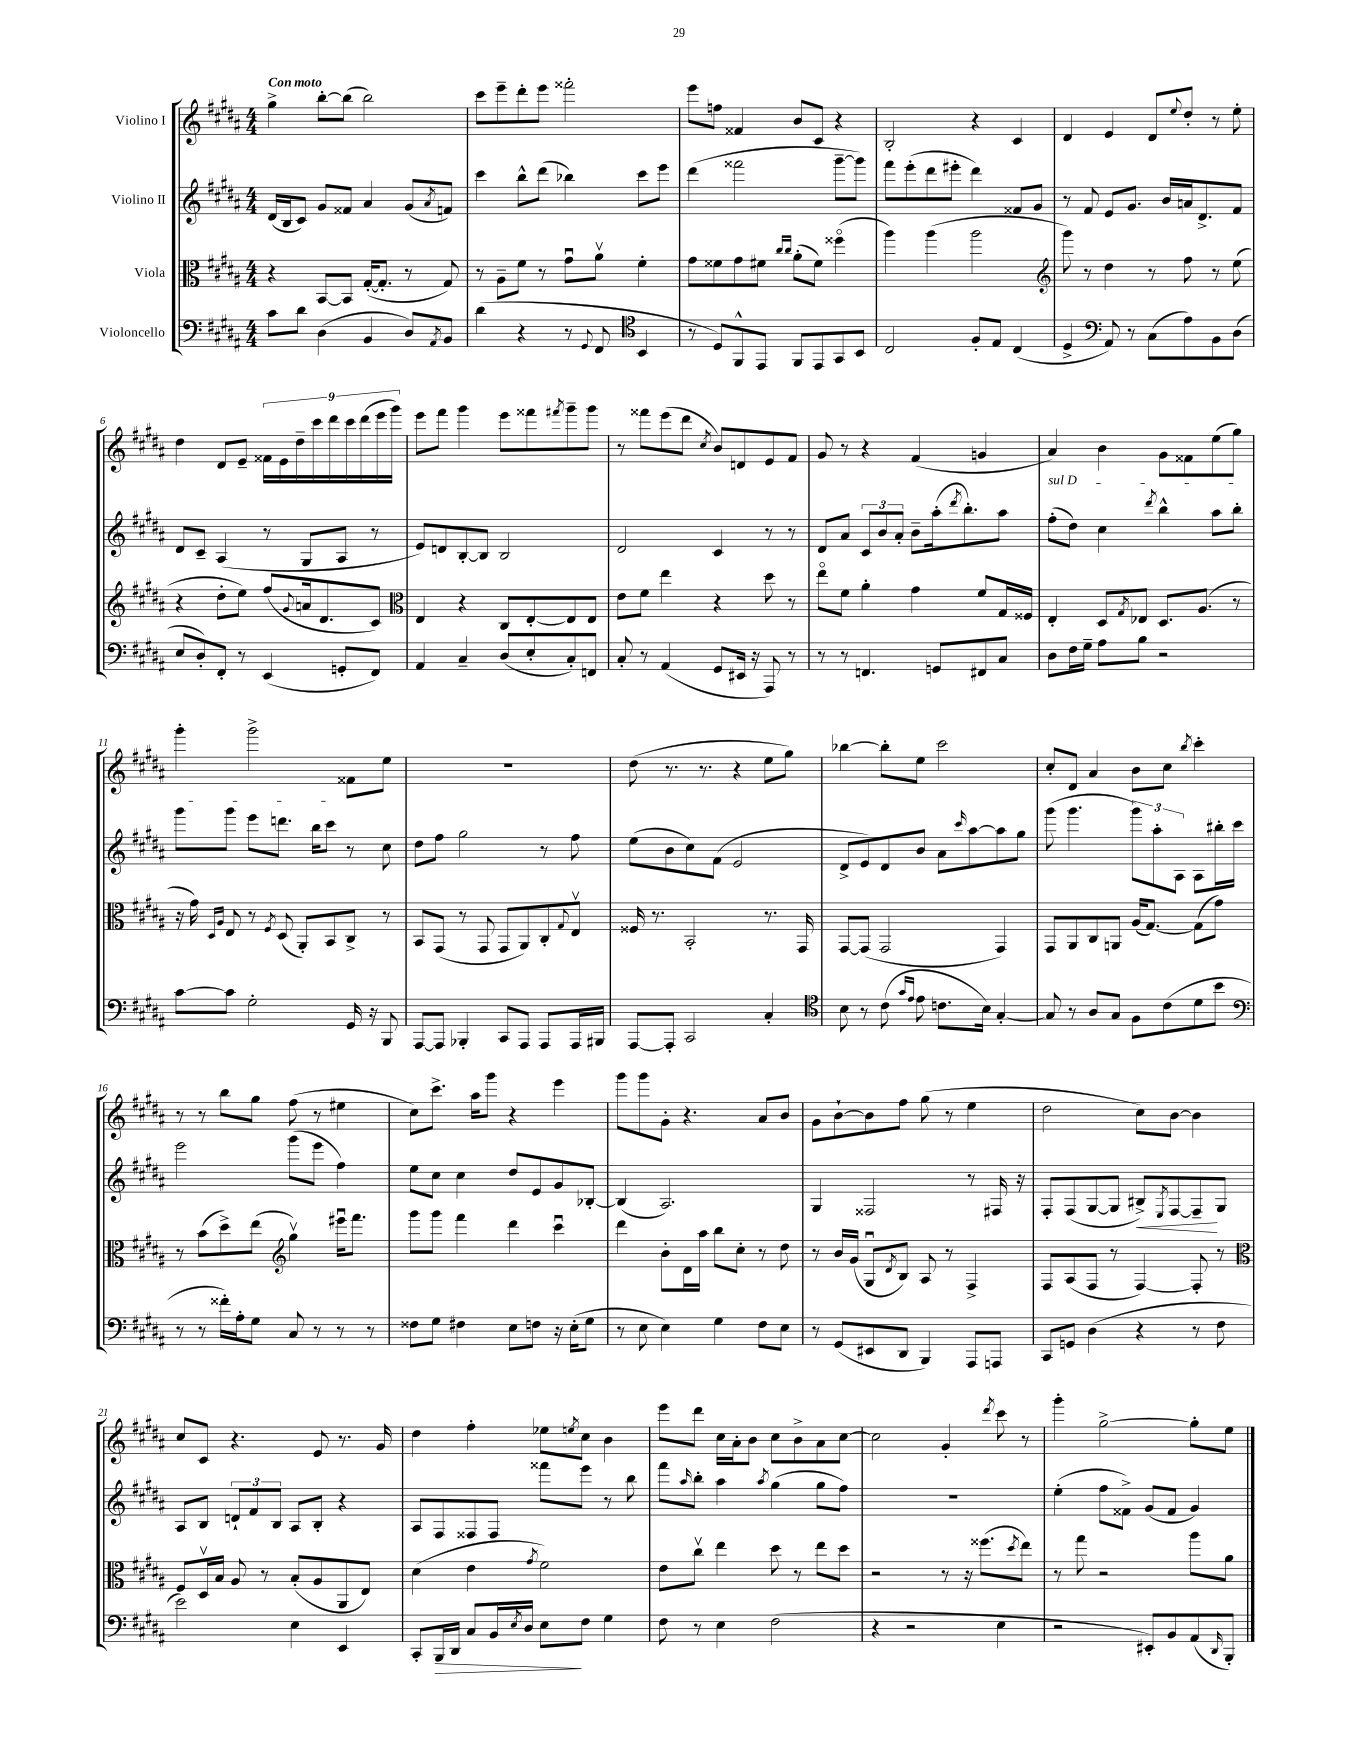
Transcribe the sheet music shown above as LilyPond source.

<<
\new StaffGroup <<
\new Staff = "s0" \with { instrumentName = "Violino I" } {
    \clef treble \key b \major \numericTimeSignature \time 4/4 \tempo "Con moto"
    gis''4-> b''8~-. b''8( b''2) |
    cis'''8 e'''8-- dis'''8-. e'''8 fisis'''2-. |
    e'''8 f''8 fisis'4 b'8 cis'8 r4 |
    b2-. r4 cis'4 |
    dis'4 e'4 dis'8 \appoggiatura { e''8 } dis''8-. r8 e''8-. |
    dis''4 dis'8 e'8-- \tuplet 9/8 { fisis'16 e'16 dis''16-- cis'''16 dis'''16 cis'''16 dis'''16( e'''16 gis'''16) } |
    e'''8 fis'''8 gis'''4 e'''8 fisis'''8 \acciaccatura { fis'''8 } gis'''8-- gis'''8 |
    r8 fisis'''8 e'''8( dis'''8 \acciaccatura { cis''8 } b'8) d'8 e'8 fis'8 |
    gis'8 r8 r4 fis'4( g'4 |
    ais'4) b'4 gis'8 fisis'8 e''8( gis''8) |
    gis'''4-. gis'''2-> fisis'8 e''8 |
    R1 |
    dis''8( r8. r8. r4 e''8 gis''8) |
    bes''4~ bes''8-. e''8 cis'''2 |
    cis''8-. dis'8 ais'4 b'8 cis''8 \acciaccatura { b''8 } cis'''4-. |
    r8 r8 b''8 gis''8 fis''8( r8 eis''4 |
    cis''8) cis'''8.-> ais''16 gis'''8 r4 e'''4 |
    gis'''8 gis'''8 gis'8-. r4. ais'8 b'8 |
    gis'8 b'8~-! b'8 fis''8 gis''8( r8 e''4 |
    dis''2 cis''8) b'8~ b'4 |
    cis''8 cis'8 r4. e'8 r8. gis'16 |
    dis''4 fis''4-. ees''8 \acciaccatura { e''8 } cis''8 b'4 |
    e'''8 dis'''8 cis''16 ais'16-. b'8 cis''8 b'8-> ais'8 cis''8~ |
    cis''2 gis'4-. \acciaccatura { dis'''8 } cis'''8 r8 |
    gis'''4-. gis''2~-> gis''8-. e''8 \bar "|." |
}
\new Staff = "s1" \with { instrumentName = "Violino II" } {
    \clef treble \key b \major \numericTimeSignature \time 4/4
    dis'16( b16 cis'8) gis'8 fisis'8 ais'4 gis'8( \acciaccatura { ais'8 } f'8) |
    cis'''4 b''8-^ dis'''8( bes''4) cis'''8 e'''8 |
    dis'''4( fisis'''2 gis'''8~-- gis'''8) |
    fis'''8 e'''8-.( dis'''8 eis'''8-. dis'''4) fisis'8 gis'8 |
    r8 fis'8 e'8 gis'8. b'16 a'16 dis'8.-> fis'8 |
    dis'8 cis'8-- ais4( r8 gis8 ais8 r8 |
    e'8) d'8 b8~-. b8 b2 |
    dis'2 cis'4 r8 r8 |
    dis'8 ais'8 \tuplet 3/2 { cis'8 b'8 ais'8-. } b'8-- ais''16-.( \acciaccatura { dis'''8 } b''8.-.) ais''8 |
    \once \override TextSpanner.bound-details.left.text = \markup { \italic "sul D" } fis''8-.\startTextSpan( dis''8) cis''4 \acciaccatura { dis'''8 } b''4-^ ais''8 b''8-. |
    gis'''8 gis'''8 e'''8 d'''8. b''16 cis'''8\stopTextSpan r8 cis''8 |
    dis''8 fis''8 gis''2 r8 fis''8 |
    e''8( b'8 cis''8) fis'8( e'2 |
    dis'8-> e'8) dis'8 b'8 ais'8 \grace { cis'''16 } ais''8~ ais''8 gis''8 |
    gis'''8( gis'''4. \tuplet 3/2 { gis'''8) ais''8-. ais8 } ais8 bis''16-. cis'''16 |
    e'''2 gis'''8( e'''8 fis''4) |
    e''8 cis''8 cis''4 dis''8 e'8 gis'8 bes8~-. |
    bes4( ais2.) |
    gis4 fisis2 r8 fis16 r16 |
    fis8-. fis8( gis8~ gis8 bis8->\<) \acciaccatura { e8 } fis8~ fis8--\! gis8 |
    ais8 b8 \tuplet 3/2 { d'8-! fis'8 b8 } ais8 b8-. r4 |
    ais8 fis8 fisis8 fisis8 fisis'''8 e'''8 r8 b''8 |
    fis'''8 \grace { ais''16 } b''8-. ais''4 \acciaccatura { ais''8 } gis''4( gis''8 fis''8) |
    R1 |
    e''4-.( fis''8 fisis'8->) gis'8( fisis'8 gis'4) \bar "|." |
}
\new Staff = "s2" \with { instrumentName = "Viola" } {
    \clef alto \key b \major \numericTimeSignature \time 4/4
    r4 b,8~ b,8 gis16~-.( gis8.-. r8 gis8) |
    r8 ais8-- fis'8 r8 gis'8\downbow ais'8\upbow fis'4-. |
    gis'8 fisis'8 gis'8 fis'8 \grace { cis''16 cis''16 } ais'8-.( fis'8) fisis''4\flageolet( |
    ais''4) ais''4( ais''2 |
    \clef treble gis'''8) r8 dis''4 r8 fis''8 r8 e''8( |
    r4 dis''8-. e''8) fis''8( \appoggiatura { gis'8 } a'16 dis'8. cis'8) |
    \clef alto e4 r4 cis8 e8~-. e8 e8 |
    e'8 fis'8 e''4 r4 dis''8 r8 |
    e''8\flageolet fis'8 ais'4-. gis'4 fis'8 gis16 fisis16 |
    e4-. dis8 \acciaccatura { gis8 } ees8 dis8. ais8.( r8 |
    r16 gis'16) \grace { dis16 ais16 } e8 r8 \acciaccatura { fis8 } dis8( ais,8-.) b,8 cis8-> r8 |
    b,8 gis,8( r8 gis,8 gis,8 ais,8) cis8-. \appoggiatura { gis8 } e8\upbow |
    fisis16 r8. b,2-. r8. gis,16 |
    gis,8~ gis,8( gis,2 gis,4) |
    gis,8 ais,8 cis8 a,8 ais16( gis8.~) gis8( gis'8) |
    r8 b'8( dis''8->) e''8( \clef treble gis''4\upbow) eis'''16\downbow fis'''8. |
    gis'''8 gis'''8 fis'''4 dis'''4 cis'''4\downbow |
    dis'''4 b'8-. dis'16 ais''16 b''8 cis''8-. r8 dis''8 |
    r8 b'16 gis'16( gis8\downbow \acciaccatura { dis'8 } b8) ais8 r8 fis4-> |
    fis8 ais8( fis8 r8 fis4~) fis8-. r8 |
    \clef alto fis8 dis16\upbow b16 ais8 r8 b8-.( ais8 ais,8 e8) |
    dis'4( e'4 \acciaccatura { gis'8 } fis'2) |
    e'8 cis''8\upbow e''4 dis''8 r8 e''8 dis''8 |
    r2 r8 r16 fisis''8.( \acciaccatura { dis''8 } e''8) |
    r8 gis''8 r2 ais''8 ais'8 \bar "|." |
}
\new Staff = "s3" \with { instrumentName = "Violoncello" } {
    \clef bass \key b \major \numericTimeSignature \time 4/4
    cis'8 dis'8 dis4( b,4 dis8) \acciaccatura { ais,8 } b,8 |
    dis'4( r4 r8 \appoggiatura { gis,8 } fis,8 \clef tenor b,4 |
    r8 dis8) fis,8-^ e,8 fis,8 e,8 gis,8 b,8 |
    cis2 fis8-. e8 cis4( |
    dis4-> \clef bass ais,8) r8 cis8( ais8) b,8 dis8( |
    e8 dis8-.) fis,8-. r8 e,4( g,8-. fis,8) |
    ais,4 cis4-- dis8( e8-. cis8-.) f,8 |
    cis8-. r8 ais,4( gis,8 eis,16 r16 ais,,8) r8 |
    r8 r8 f,4. g,8 fis,8 cis8 |
    dis8 fis16 gis16-- ais8 b8 r2 |
    cis'8~ cis'8 gis2-. gis,16 r16 b,,8 |
    ais,,8~ ais,,8 bes,,4-. cis,8 ais,,8 ais,,8 ais,,16 bis,,16 |
    ais,,8~ ais,,8-. cis,2 cis4-. |
    \clef tenor b8 r8 cis'8( \grace { gis'16 e'16 } e'8 c'8. b16) gis4~-. |
    gis8 r8 ais8 gis8 fis8 cis'8( dis'8 b'8 |
    \clef bass r8 r8 fisis'16-.) ais16-. gis8 cis8 r8 r8 r8 |
    fisis8 gis8 fis4 e8 f8 r16 e16-.( gis8 |
    r8 e8 e4) gis4 fis8 e8 |
    r8 gis,8( eis,8 dis,8 b,,4) ais,,8 a,,8 |
    cis,8 g,8 dis4( r4 r8 fis8 |
    e'2) e4 e,4 |
    cis,8-. b,,16\> dis,16 cis8 b,16 \acciaccatura { e8 } dis16 e8\! fis8 gis4 |
    fis8 r8 e4 fis2( |
    r4 r2 e4 |
    r2 eis,8-.) b,8 ais,8( \grace { dis,16 } b,,8-.) \bar "|." |
}
>>
>>
